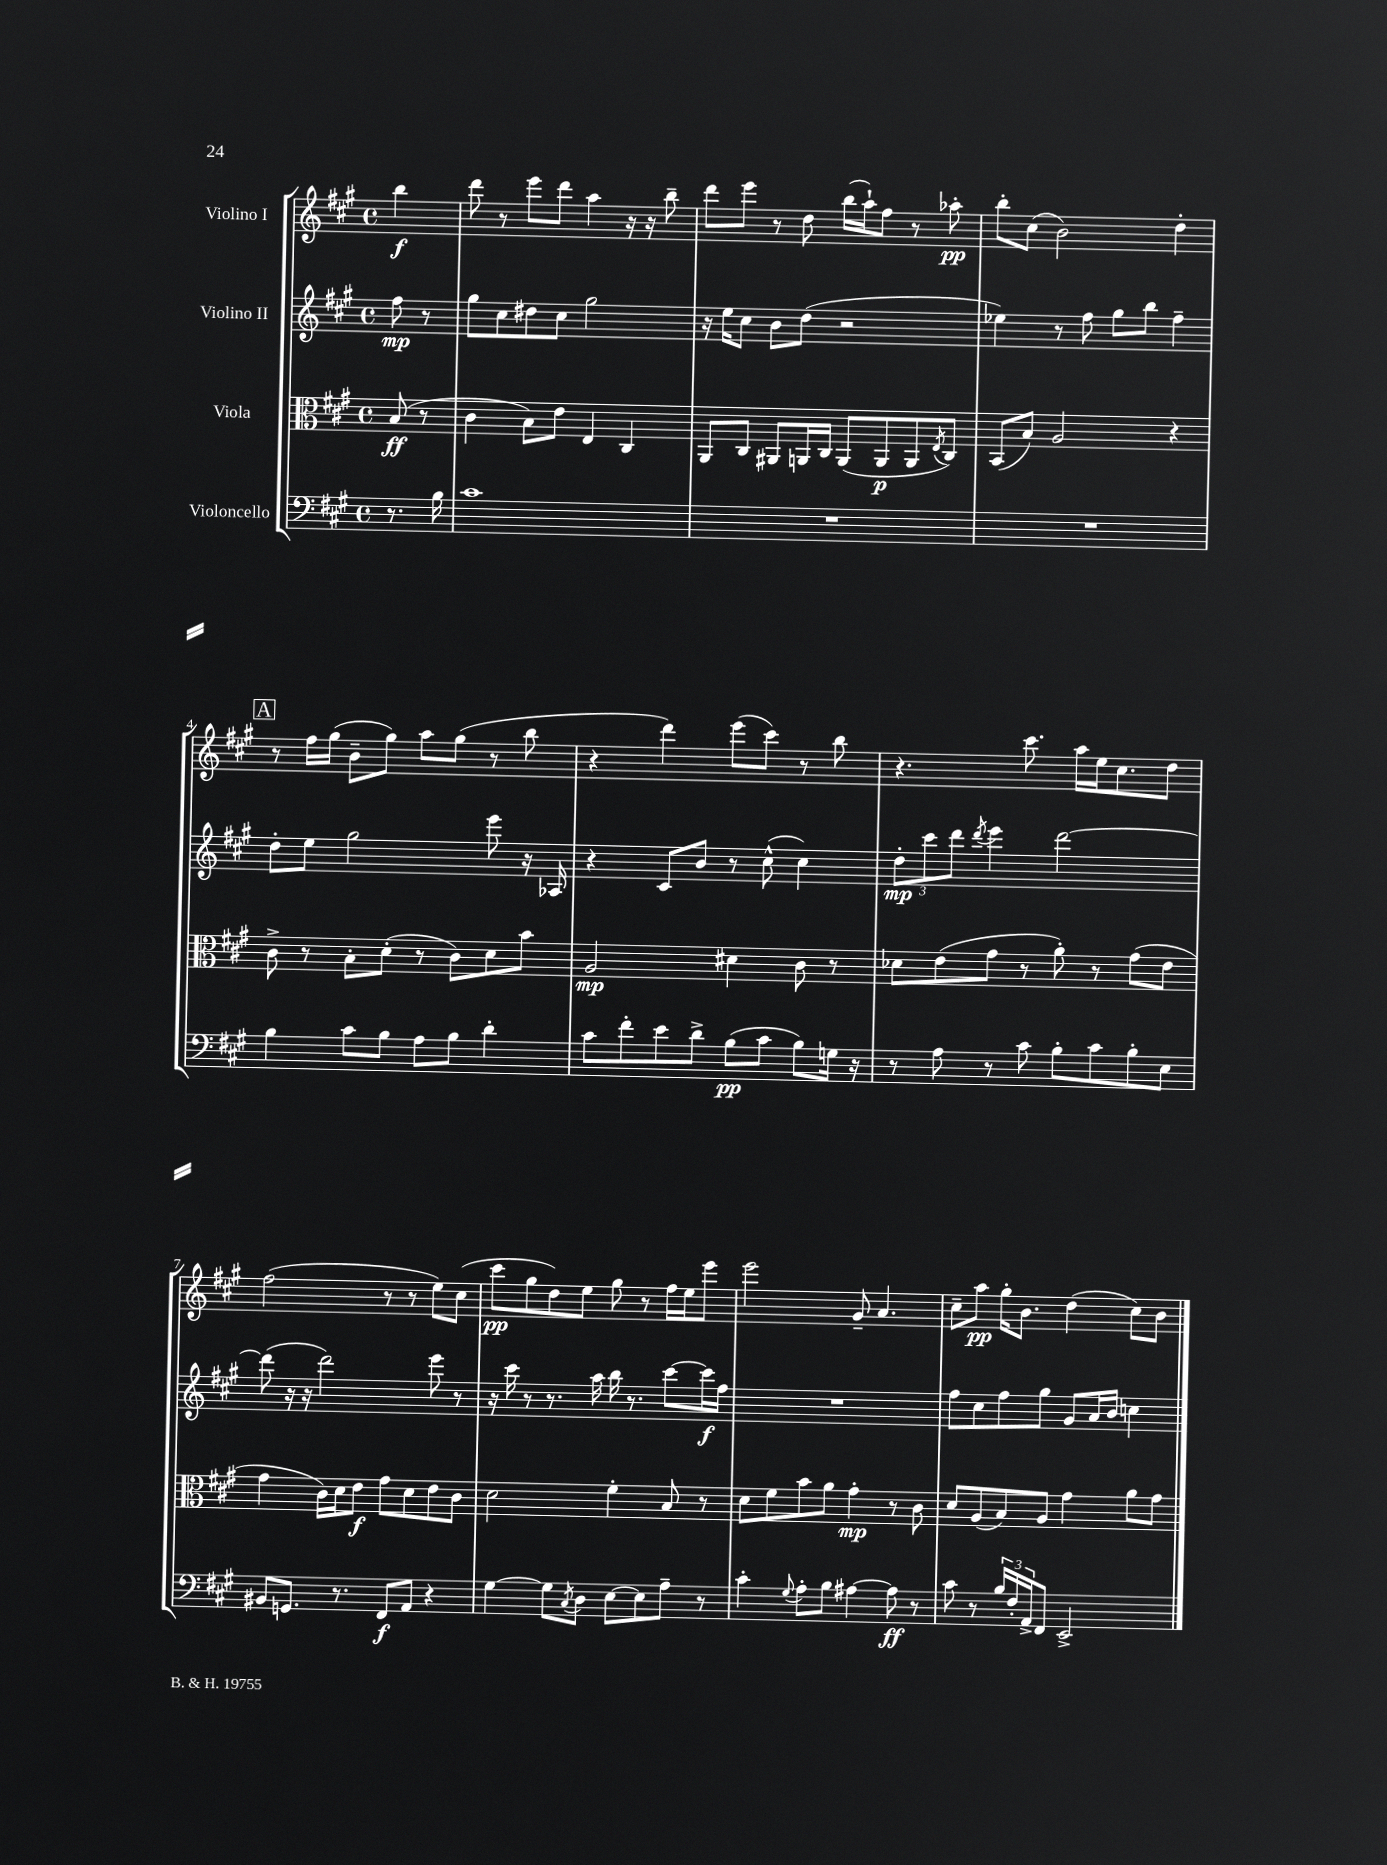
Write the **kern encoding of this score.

**kern	**dynam	**kern	**dynam	**kern	**dynam	**kern	**dynam
*part4	*part4	*part3	*part3	*part2	*part2	*part1	*part1
*staff4	*staff4	*staff3	*staff3	*staff2	*staff2	*staff1	*staff1
*I"Violoncello	*	*I"Viola	*	*I"Violino II	*	*I"Violino I	*
*clefF4	*	*clefC3	*	*clefG2	*	*clefG2	*
*k[f#c#g#]	*	*k[f#c#g#]	*	*k[f#c#g#]	*	*k[f#c#g#]	*
*M4/4	*	*M4/4	*	*M4/4	*	*M4/4	*
*met(c)	*	*met(c)	*	*met(c)	*	*met(c)	*
=	=	=	=	=	=	=	=
8.r	.	(8B/	ff	8ff#\	mp	4bb\	f
.	.	8r	.	8r	.	.	.
16B\	.	.	.	.	.	.	.
=1	=1	=1	=1	=1	=1	=1	=1
1c#	.	4c#\	.	8gg#\L	.	8ddd\	.
.	.	.	.	8cc#\	.	8r	.
.	.	8B\L)	.	8dd#X\	.	8eee\L	.
.	.	8e\J	.	8cc#\J	.	8ddd\J	.
.	.	4E/	.	2gg#\	.	4aa\	.
.	.	4C#/	.	.	.	16r	.
.	.	.	.	.	.	16r	.
.	.	.	.	.	.	8bb~\	.
=2	=2	=2	=2	=2	=2	=2	=2
1r	.	8AA/L	.	16r	.	8ddd\L	.
.	.	.	.	16ee\KL	.	.	.
.	.	8C#/J	.	8cc#\J	.	8eee\J	.
.	.	8AA#X/L	.	8b\L	.	8r	.
.	.	16AAn/L	.	(8dd\J	.	8dd\	.
.	.	16C#/JJ	.	.	.	.	.
.	.	(8AA/L	.	2r	.	(16bb\LL	.
.	.	.	.	.	.	16aa`\J)	.
.	.	8AA/	p	.	.	8ff#\J	.
.	.	8AA/	.	.	.	8r	.
.	.	8qE/	.	.	.	.	.
.	.	8C#/J)	.	.	.	8aa-X'\	pp
=3	=3	=3	=3	=3	=3	=3	=3
1r	.	(8BB/L	.	4ee-X\)	.	8bb'\L	.
.	.	8B/J)	.	.	.	(8cc#\J	.
.	.	2A/	.	8r	.	2b\)	.
.	.	.	.	8ff#\	.	.	.
.	.	.	.	8gg#\L	.	.	.
.	.	.	.	8bb\J	.	.	.
.	.	4r	.	4ff#~\	.	4dd'\	.
!!LO:LB:g=z
!!LO:REH:place=s1:t=A
=4	=4	=4	=4	=4	=4	=4	=4
4B\	.	8c#^\	.	8dd'\L	.	8r	.
.	.	8r	.	8ee\J	.	16ff#\LL	.
.	.	.	.	.	.	(16gg#\JJ	.
8c#\L	.	8B'\L	.	2gg#\	.	8b~\L	.
8B\J	.	(8d'\J	.	.	.	8gg#\J)	.
8A\L	.	8r	.	.	.	8aa\L	.
8B\J	.	8c#\L)	.	.	.	(8gg#\J	.
4d'\	.	8d\	.	8eee\	.	8r	.
.	.	8b\J	.	16r	.	8bb\	.
.	.	.	.	16A-X/	.	.	.
=5	=5	=5	=5	=5	=5	=5	=5
8c#\L	.	2A/	mp	4r	.	4r	.
8f#'\	.	.	.	.	.	.	.
8e\	.	.	.	8c#/L	.	4ddd\)	.
8d^\J	.	.	.	8b/J	.	.	.
(8B\L	pp	4d#X\	.	8r	.	(8eee\L	.
8c#\J	.	.	.	(8cc#^^\	.	8ccc#\J)	.
8B\L)	.	8c#\	.	4cc#\)	.	8r	.
16Gn\Jk	.	8r	.	.	.	8bb\	.
16r	.	.	.	.	.	.	.
=6	=6	=6	=6	=6	=6	=6	=6
8r	.	8d-X\L	.	12dd'\L	mp	4.r	.
.	.	.	.	12ccc#\	.	.	.
8A\	.	(8e\	.	.	.	.	.
.	.	.	.	12ddd\J	.	.	.
.	.	.	.	8qddd/	.	.	.
8r	.	8g#\J	.	4eee\	.	.	.
8c#\	.	8r	.	.	.	8.ccc#\	.
8B'\L	.	8a'\)	.	[2ddd\	.	.	.
.	.	.	.	.	.	16aa\LL	.
8c#\	.	8r	.	.	.	16ee\J	.
.	.	.	.	.	.	8.cc#\	.
8B'\	.	(8g#\L	.	.	.	.	.
8E\J	.	8e\J	.	.	.	8dd\J	.
!!LO:LB:g=z
=7	=7	=7	=7	=7	=7	=7	=7
8BB#X/L	.	4g#\	.	(8ddd\]	.	(2ff#\	.
8.GGn/J	.	.	.	16r	.	.	.
.	.	.	.	16r	.	.	.
.	.	16c#\LL)	.	2ddd\)	.	.	.
8.r	.	16d\J	.	.	.	.	.
.	.	8e\J	f	.	.	.	.
8FF#/L	f	8g#\L	.	.	.	8r	.
8AA/J	.	8d\	.	.	.	8r	.
4r	.	8e\	.	8eee\	.	8ee\L)	.
.	.	8c#\J	.	8r	.	(8cc#\J	.
=8	=8	=8	=8	=8	=8	=8	=8
[4G#\	.	2d\	.	16r	.	8ccc#\L	pp
.	.	.	.	16ccc#\	.	.	.
.	.	.	.	8r	.	8gg#\	.
8G#\L]	.	.	.	8.r	.	8dd\)	.
8qC#/	.	.	.	.	.	.	.
8D\J	.	.	.	.	.	8ee\J	.
.	.	.	.	16aa\	.	.	.
[8E\L	.	4f#'\	.	16bb\	.	8gg#\	.
.	.	.	.	8.r	.	.	.
8E\]	.	.	.	.	.	8r	.
8A~\J	.	8B/	.	[8ccc#\L	.	16ff#\LL	.
.	.	.	.	.	.	16ee\J	.
8r	.	8r	.	16ccc#\L]	f	8eee\J	.
.	.	.	.	16ff#\JJ	.	.	.
=9	=9	=9	=9	=9	=9	=9	=9
4c#'\	.	8d\L	.	1r	.	2eee\	.
.	.	8f#\	.	.	.	.	.
8qqG#/	.	.	.	.	.	.	.
8A'\L	.	8b\	.	.	.	.	.
8B\J	.	8a\J	.	.	.	.	.
[4A#X\	.	4g#'\	mp	.	.	8g#~/	.
.	.	.	.	.	.	4.a/	.
8A#\]	ff	8r	.	.	.	.	.
8r	.	8c#\	.	.	.	.	.
=10	=10	=10	=10	=10	=10	=10	=10
8c#\	.	8d/L	.	8ff#\L	.	8cc#~\L	.
8r	.	(8A/	.	8cc#\	.	8aa\J	pp
24B/LL	.	8B/)	.	8ff#\	.	16gg#'\KL	.
24F#'/	.	.	.	.	.	.	.
.	.	.	.	.	.	8.b\J	.
24AA^/J	.	.	.	.	.	.	.
8FF#/J	.	8A/J	.	8gg#\J	.	.	.
2EE^/	.	4g#\	.	8g#/L	.	(4dd\	.
.	.	.	.	16a/L	.	.	.
.	.	.	.	16b/JJ	.	.	.
.	.	8a\L	.	4ccn\	.	8cc#\L)	.
.	.	8g#\J	.	.	.	8b\J	.
==	==	==	==	==	==	==	==
*-	*-	*-	*-	*-	*-	*-	*-
